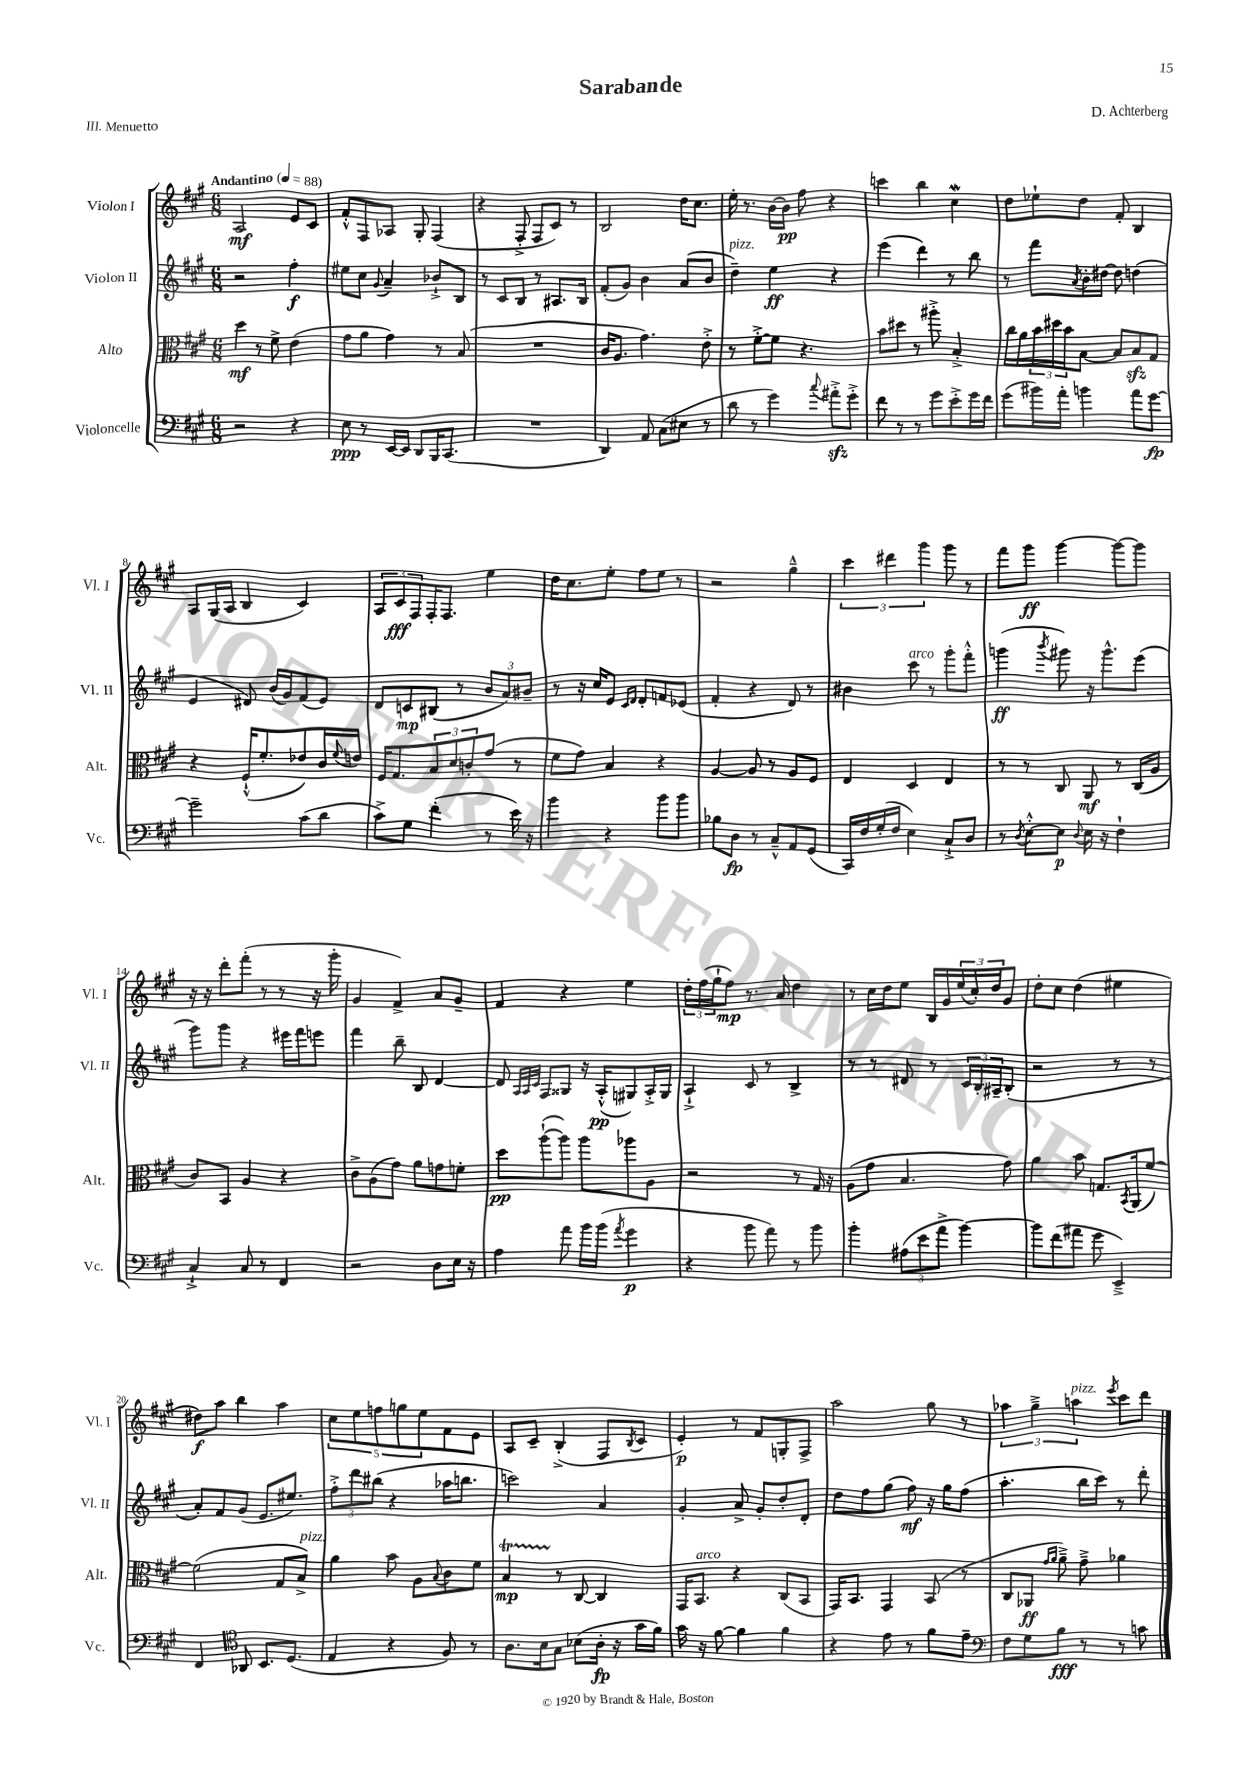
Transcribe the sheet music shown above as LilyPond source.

\header { title = "Sarabande" composer = "D. Achterberg" piece = "III. Menuetto" }
<<
\new StaffGroup <<
\new Staff = "s0" \with { instrumentName = "Violon I" shortInstrumentName = "Vl. I" } {
    \clef treble \key a \major \numericTimeSignature \time 6/8 \tempo "Andantino" 4 = 88
    a2\mf e'8 cis'8 |
    fis'8-.-^ fis8 aes8 gis8-. fis4( |
    r4 fis8-.-> fis8 cis'8) r8 |
    b2 d''16 cis''8. |
    e''16-. r8. b'16~ b'16\pp fis''8 r4 |
    c'''4 b''4 cis''4\mordent |
    d''8 ees''8-! d''8 fis'8-. b4 |
    a8 gis16( a16 b4 cis'4) |
    \tuplet 3/2 { a8 cis'8\fff fis8 } fis16-. fis8. e''4 |
    d''16 cis''8. e''8-. fis''8 e''8 r8 |
    r2 gis''4---^ |
    \tuplet 3/2 { cis'''4 dis'''4 gis'''4 } gis'''8 r8 |
    fis'''8 gis'''8\ff gis'''4~ gis'''8~ gis'''8 |
    r16 r16 d'''8-. fis'''8-.( r8 r8 r16 gis'''16-. |
    gis'4 fis'4->) a'8 gis'8-- |
    fis'4 r4 e''4 |
    \tuplet 3/2 { d''16-. fis''16( gis''16-! } fis''8\mp) r8. a'16 d''4 |
    r8 cis''16 d''16 e''8 b16 gis'16 \tuplet 3/2 { e''16( cis''16-.) d''16 } gis'8 |
    d''8-. cis''8 d''4( eis''4 |
    dis''8\f) a''8 b''4 a''4 |
    \tuplet 5/4 { cis''8 e''8 f''8 g''8 e''8 } fis'8 e'8 |
    a8 cis'8-- b4-.->( fis8 \acciaccatura { b8 } cis'8 |
    e'4-.\p) r8 fis'8 g8-. fis8-> |
    a''2 gis''8 r8 |
    \tuplet 3/2 { aes''4 gis''4---> a''4^\markup { \italic "pizz." } } \acciaccatura { e'''8 } cis'''8 d'''8 \bar "|." |
}
\new Staff = "s1" \with { instrumentName = "Violon II" shortInstrumentName = "Vl. II" } {
    \clef treble \key a \major \numericTimeSignature \time 6/8
    r2 fis''4-.\f |
    eis''8 cis''8 \appoggiatura { gis'8 } a'4-- bes'8-!-> b8 |
    r8 cis'8 b8 r8 ais8. b16 |
    fis'8-.( gis'8) b'4 a'8( b'8 |
    d''4--^\markup { \italic "pizz." }) e''4\ff r4 |
    e'''4( d'''4) r8 b''8 |
    r8 fis'''8 \acciaccatura { a'8 } b'16-. dis''16~ dis''8 d''4( |
    e'4 dis'8) b'16( gis'16) fis'8( e'8) |
    d'8 c'8\mp bis8( r8 \tuplet 3/2 { b'8 a'8) bis'8-- } |
    r8 r16 cis''16 e'8 \grace { cis'16 d'16 } d'8-. f'8 ees'8( |
    fis'4-. r4 d'8) r8 |
    bis'4 cis'''8^\markup { \italic "arco" } r8 gis'''8-. fis'''8-.-^ |
    g'''4\ff( \acciaccatura { b'''8 } gis'''8) r16 gis'''8.-^ e'''8( |
    gis'''8) gis'''8 r4 eis'''16 fis'''16 e'''8 |
    fis'''4 b''8-- b8 d'4~ |
    d'8 \grace { a32 a32 cis'32 } fis8 gisis8 r16 a16-.-^\pp( gis8) a16-.-> gis16 |
    a4-!-> cis'8 r8 b4-> |
    r8 r8 dis'8 r8 \tuplet 3/2 { cis'16 b16-. ais16-- } b8-.( |
    r2 r8 r8 |
    a'8-.) fis'8 gis'8( e'8. eis''8.) |
    \tuplet 3/2 { fis''8-.-> d'''8 bis''8( } r4 aes''16 b''8. |
    c'''2) a'4 |
    gis'4-. a'8-> gis'8-. d''8-. d'8-. |
    d''8 fis''8 gis''8( fis''8\mf) r16 gis''16 fis''8( |
    a''4.-. b''16 cis'''16) r8 d'''8-. \bar "|." |
}
\new Staff = "s2" \with { instrumentName = "Alto" shortInstrumentName = "Alt." } {
    \clef alto \key a \major \numericTimeSignature \time 6/8
    d''4\mf r8 fis'8-> e'4( |
    gis'8 a'8 gis'4) r8 b8( |
    R2. |
    cis'16 a8. gis'4.) e'8-.-> |
    r8 fis'8~-.-> fis'8 r4. |
    b'8 dis''8 r8 ais''8-.-> b4-.-> |
    cis''16 a'16 \tuplet 3/2 { b'16 dis''16 b'16 } b8~ b8 b8\sfz gis8 |
    r4 fis16-!-^( fis'8.-. ees'8) cis'16 \appoggiatura { fis'8 } e'16 |
    fis16 gis8. \tuplet 3/2 { b8 d'8 c'8-. } gis'8( r8 |
    fis'8 gis'8) b4 r4 |
    a4~ a8 r8 a8 fis8 |
    e4 d4 e4 |
    r8 r8 cis8 a,8\mf r8 cis16( a16 |
    cis'8) b,8 a4 r4 |
    cis'8-> a8( gis'8) a'8 g'8 f'8-. |
    d''8\pp a''8~-!( a''8) a''8 aes''8 a8 |
    r2 r8 gis16 r16 |
    a8( gis'8 b4. gis'8) |
    a'4 b'8 g8. \acciaccatura { b,8 } a,16( fis'8~) |
    fis'2( gis8 b8->^\markup { \italic "pizz." }) |
    a'4 b'8 a8 \appoggiatura { b8 } cis'8 fis'8 |
    b4\startTrillSpan\mp r8\stopTrillSpan cis8~ cis4 |
    gis,16 b,8.^\markup { \italic "arco" } r4 cis8( b,8 |
    gis,16) b,8. gis,4 b,8( r8 |
    cis8 aes,8\ff \grace { gis'16 a'16 } a'8--->) gis'8---> aes'4 \bar "|." |
}
\new Staff = "s3" \with { instrumentName = "Violoncelle" shortInstrumentName = "Vc." } {
    \clef bass \key a \major \numericTimeSignature \time 6/8
    r2 r4 |
    e8\ppp r8 e,16~ e,16 d,8 b,,16 cis,8.( |
    R2. |
    d,4) a,8 cis8( eis8 r8 |
    d'8 r8 gis'4) \appoggiatura { cis''8 } ais'8-.->\sfz gis'8-.-> |
    fis'8 r8 r8 gis'8 e'8-.-> gis'16 fis'16 |
    gis'8( bis'16) a'16-. b'4 a'8 gis'8~\fp |
    gis'2-- cis'8( d'8 |
    cis'8->) gis8 fis'4-.( r8 e'16) r16 |
    b'4 r4 b'8 b'8 |
    bes8 d8\fp r8 cis8---^ a,8 gis,8( |
    cis,16) fis16 gis16-.( fis16 e4) cis8-!-> d8 |
    r8 \acciaccatura { d8 } e8~-.-^ e8\p \appoggiatura { d8 } e16 r16 fis4-! |
    cis4-!-> cis8 r8 fis,4 |
    r2 d8 e16 r16 |
    a4 a'8 b'16 b'16( \acciaccatura { a'8 } gis'4\p |
    r4 b'8 a'8) r8 b'8 |
    b'4-. \tuplet 3/2 { ais8( e'8 a'8-> } b'4~) |
    b'8 fis'8( ais'8 gis'8 e,4--->) |
    fis,4 \clef tenor aes,8 b,8. d8.( |
    e4 r4 fis8) r8 |
    a8. b16 gis8 bes8( a16-.\fp r16 gis'16 fis'16) |
    gis'16 r16 fis'8~ fis'4 fis'4 |
    r4 e'8 r8 fis'8 e'8-- |
    \clef bass fis8 gis8 b8\fff r8 r8 c'8 \bar "|." |
}
>>
>>
